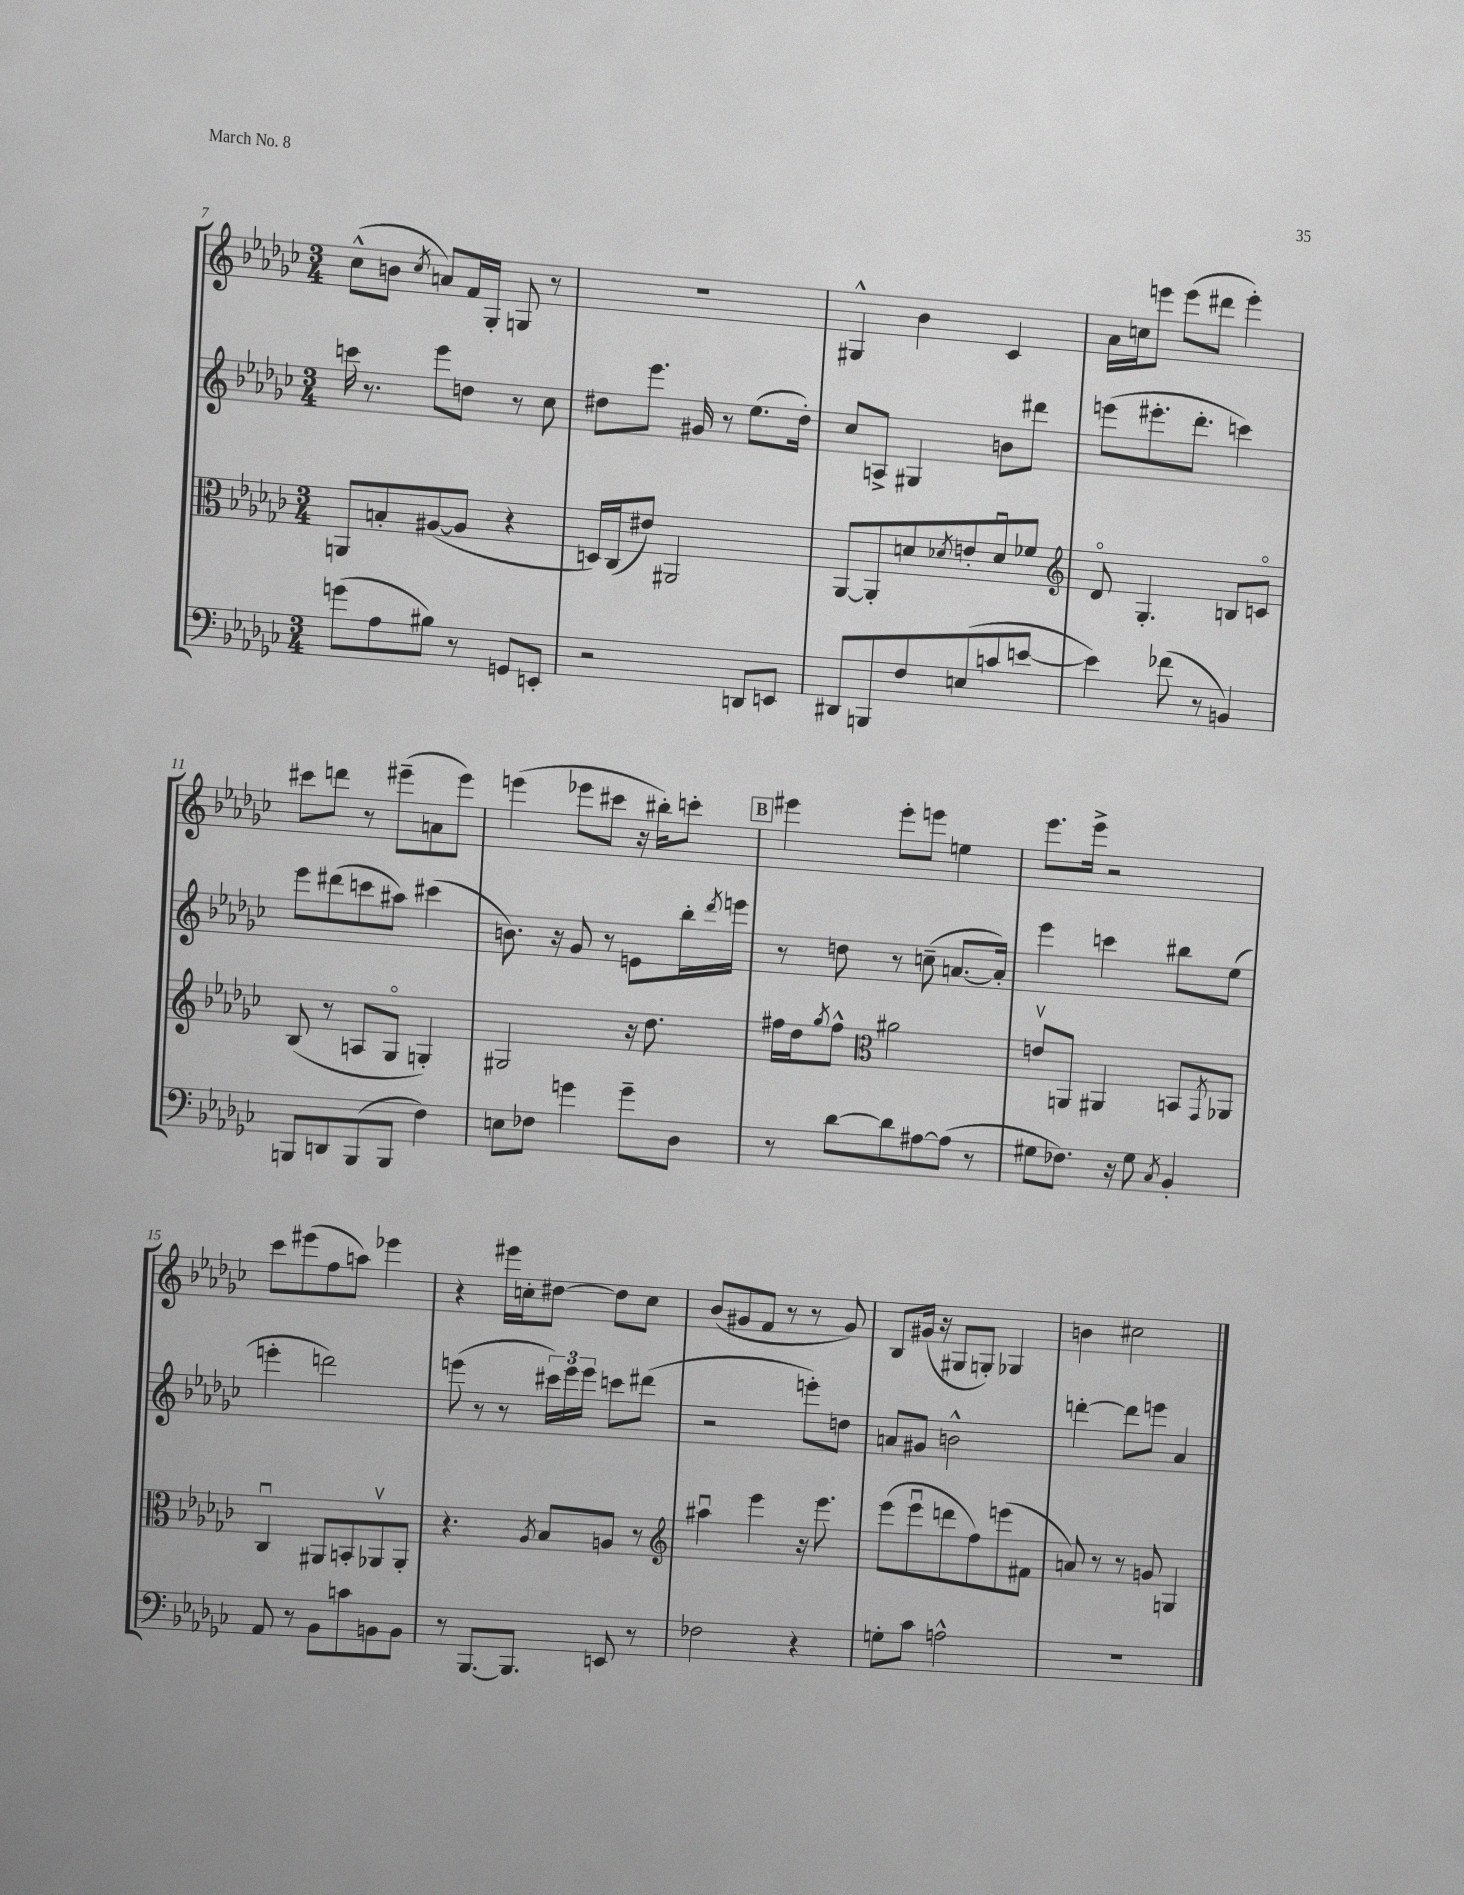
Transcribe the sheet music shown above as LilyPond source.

<<
\new StaffGroup <<
\new Staff = "s0" {
    \clef treble \key ges \major \numericTimeSignature \time 3/4
    ces''8-^( b'8 \acciaccatura { ces''8 } a'8) f'16 ges16-. g8 r8 |
    R2. |
    gis4-^ bes'4 ces'4 |
    aes'16 c''16 e'''8 e'''8( dis'''8 e'''4-.) |
    cis'''8 d'''8 r8 eis'''8--( a'8 eis'''8) |
    e'''4( ees'''8 cis'''8 r16 bis''16-.) c'''8-. |
    \mark \markup { \box "B" } eis'''4 eis'''8-. e'''8 e''4 |
    ees'''8. ees'''16-> r2 |
    ces'''8 eis'''8( f''8 a''8) ees'''4 |
    r4 eis'''16 c''16-. dis''8~ dis''8 c''8 |
    bes'8( gis'8 f'8 r8 r8 gis'8) |
    bes8 gis'16( r16 gis8 g8-.) ges4 |
    b'4 cis''2 \bar "|." |
}
\new Staff = "s1" {
    \clef treble \key ges \major \numericTimeSignature \time 3/4
    c'''16 r8. ees'''8 d''8 r8 ces''8 |
    dis''8 ees'''8. gis'16 r8 ees''8.( dis''16-.) |
    ces''8 a8-> gis4 b'8 dis'''8 |
    e'''8( eis'''8.-. des'''8.-. c'''4) |
    ees'''8 dis'''8( c'''8 ais''8) cis'''4( |
    b'8.) r16 ges'8 r8 e'8 bes''16-. \acciaccatura { des'''8 } e'''16 |
    \mark \markup { \box "B" } r8 d''8 r8 c''8--( a'8.~ a'16-.) |
    ees'''4 c'''4 bis''8 ees''8( |
    e'''4-. d'''2) |
    e'''8( r8 r8 \tuplet 3/2 { cis'''16) e'''16 e'''16 } c'''8 dis'''8( |
    r2 e'''8-.) d''8 |
    a'8 gis'8 b'2-^ |
    d'''4~-. d'''8 e'''8 aes'4 \bar "|." |
}
\new Staff = "s2" {
    \clef alto \key ges \major \numericTimeSignature \time 3/4
    a,8 b8-. ais8~( ais8 r4 |
    d16) ces16( eis'8) ais,2 |
    aes,8~ aes,8-. d'8 \acciaccatura { des'8 } e'8-. des'8\downbow fes'8 |
    \clef treble des'8\flageolet ges4.-. b8 c'8\flageolet |
    bes8( r8 a8 ges8\flageolet g4-.) |
    gis2 r16 des''8. |
    \mark \markup { \box "B" } fis''16 des''16 \acciaccatura { ges''8 } fis''8-^ \clef alto ais'2 |
    e'8\upbow a,8 ais,4 b,8 \acciaccatura { ges,8 } aes,8 |
    ces4\downbow ais,8 b,8-. aes,8\upbow aes,8-. |
    r4. \acciaccatura { aes8 } bes8 a8 r8 |
    \clef treble ais''4\downbow ees'''4 r16 ees'''8. |
    ees'''8( ees'''8\downbow d'''8 f''8) e'''8( fis'8 |
    a'8) r8 r8 g'8 g4 \bar "|." |
}
\new Staff = "s3" {
    \clef bass \key ges \major \numericTimeSignature \time 3/4
    g'8( aes8 bis8) r8 g,8 e,8-. |
    r2 d,8 e,8 |
    dis,8 b,,8 f8 e8( c'8 e'8~ |
    e'4) fes'8( r8 b,4) |
    b,,8 d,8 b,,8( b,,8 f4) |
    e8 fes8 g'4 g'8-- des8 |
    \mark \markup { \box "B" } r8 des'8~ des'8 ais8~ ais8( r8 |
    gis8 fes8.) r16 gis8 \acciaccatura { ces8 } bes,4-. |
    aes,8 r8 bes,8 c'8 b,8 b,8 |
    r8 bes,,8.~ bes,,8. e,8 r8 |
    fes2 r4 |
    g8-. ces'8 a2-^ |
    R2. \bar "|." |
}
>>
>>
\layout { \context { \Score currentBarNumber = #7 } }
